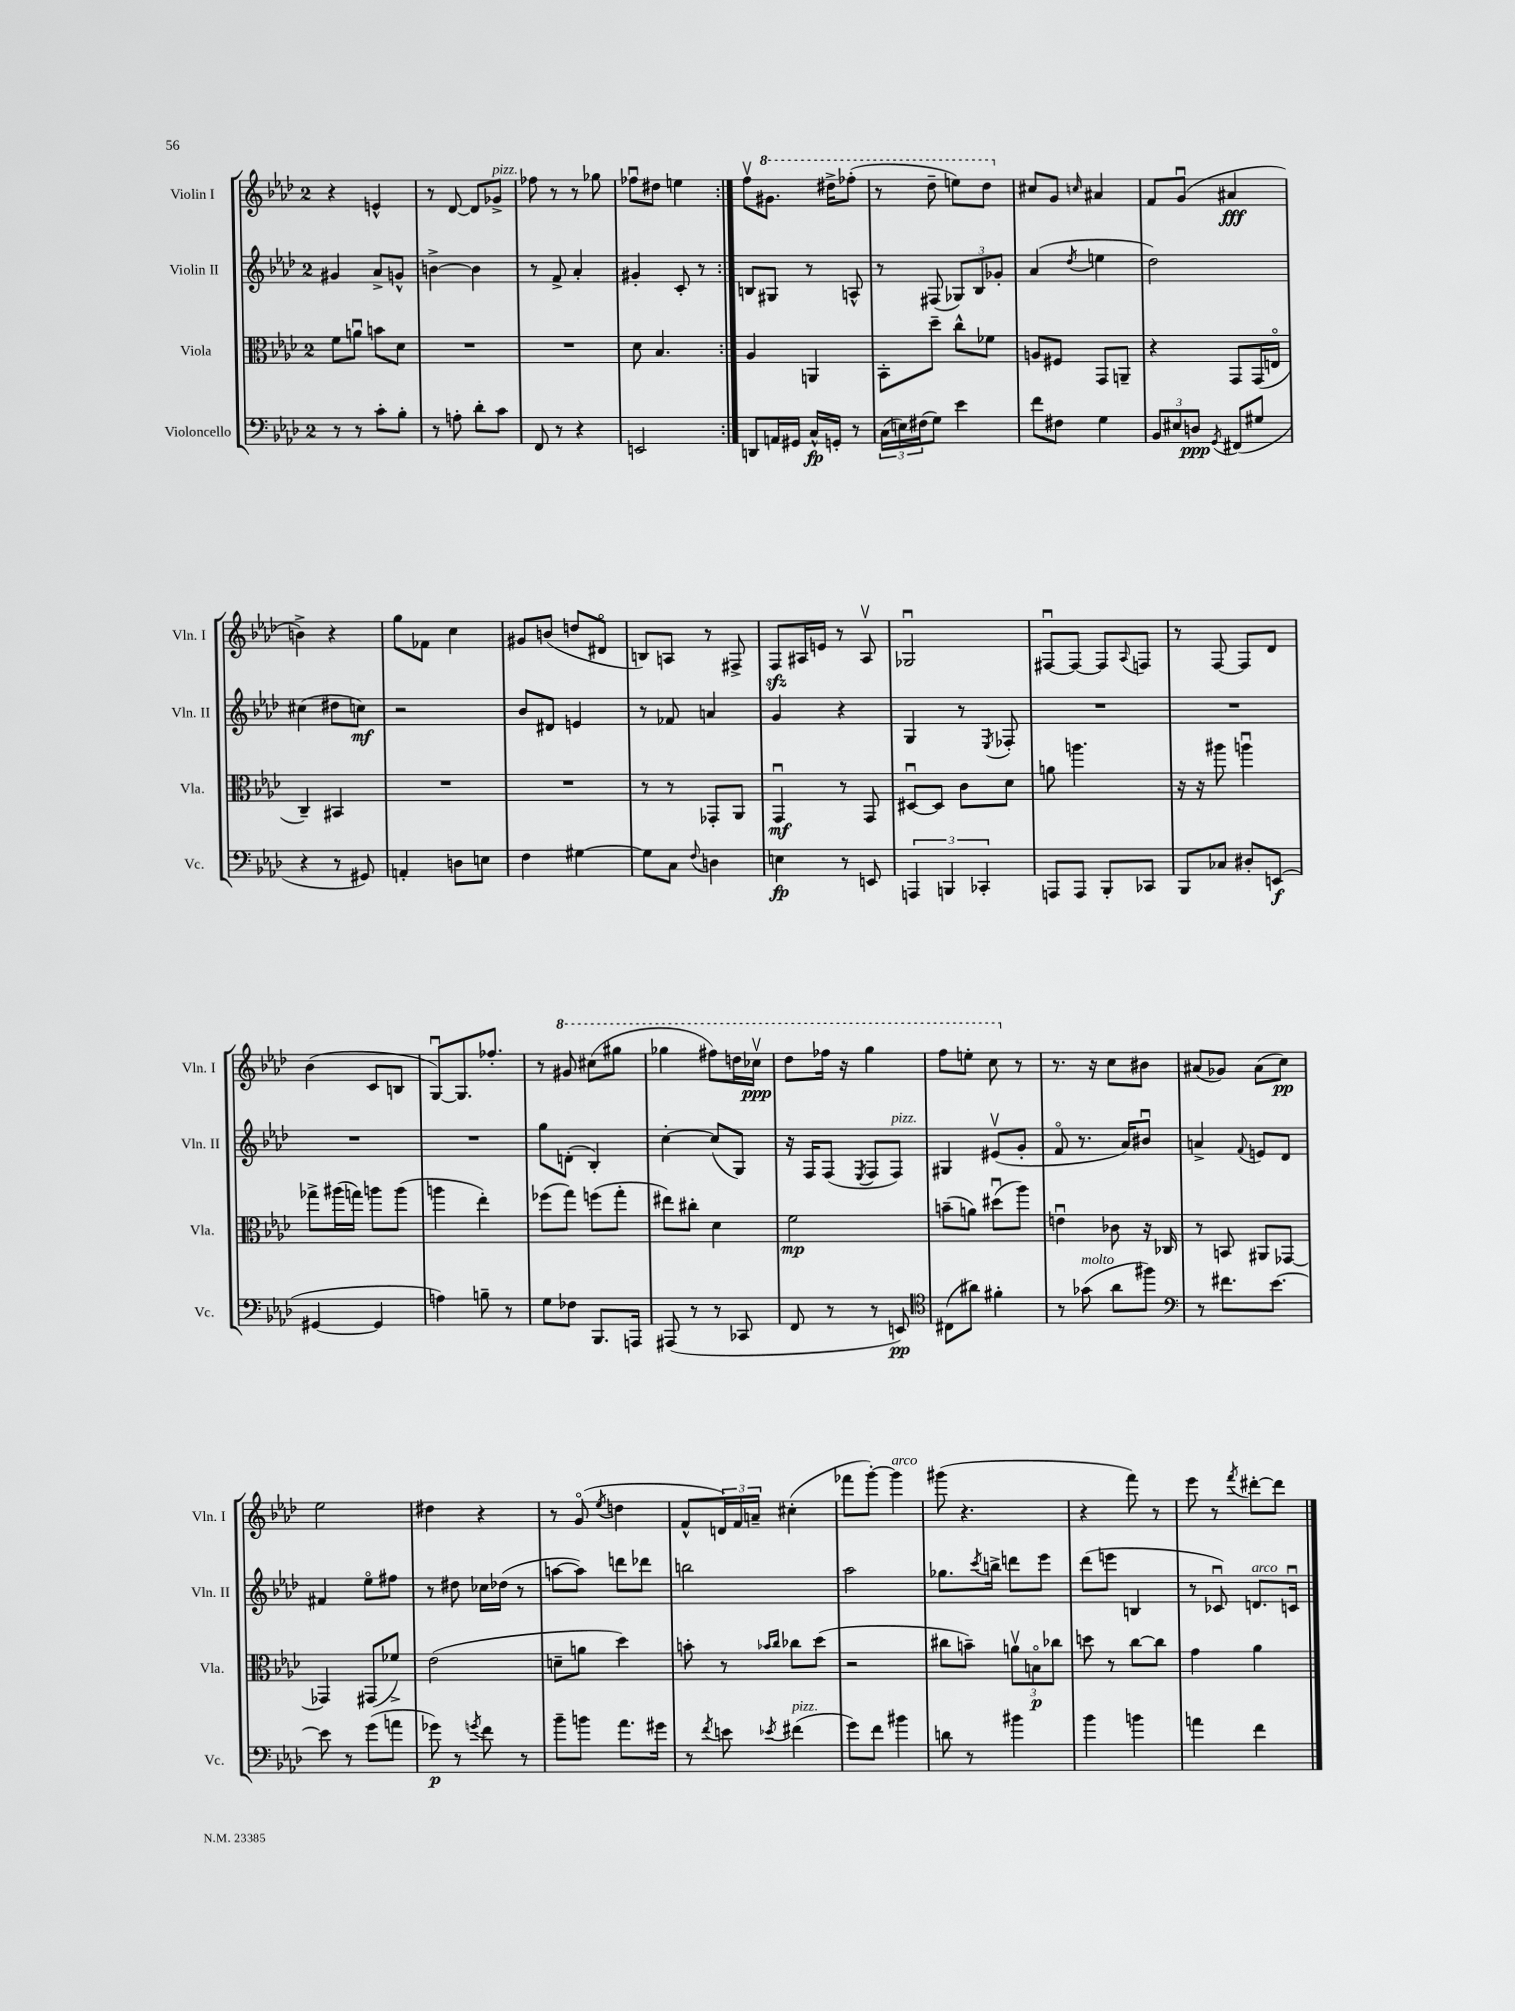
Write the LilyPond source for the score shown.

<<
\new StaffGroup <<
\new Staff = "s0" \with { instrumentName = "Violin I" shortInstrumentName = "Vln. I" } {
    \clef treble \key aes \major \once \override Staff.TimeSignature.style = #'single-digit \time 2/4
    \repeat volta 2 { r4 e'4-^ |
    r8 des'8~ des'8 ges'8->^\markup { \italic "pizz." } |
    fes''8 r8 r8 ges''8 |
    fes''8\downbow dis''8 e''4 | }
    f''8\upbow \ottava #1 gis''8. dis'''16-> fes'''8-.( |
    r8 des'''8-- e'''8) des'''8 \ottava #0 |
    cis''8 g'8 \grace { c''16 } ais'4 |
    f'8 g'8\downbow( ais'4\fff |
    b'4->) r4 |
    g''8 fes'8 c''4 |
    gis'8 b'8( d''8 dis'8\flageolet |
    b8) a8 r8 fis8-> |
    f8\sfz ais16 e'16 r8 ais8\upbow |
    ges2\downbow |
    fis8~\downbow fis8~ fis8 \appoggiatura { aes8 } f8 |
    r8 f8~ f8 des'8 |
    bes'4( c'8 b8 |
    g8~\downbow) g8. fes''8.-. |
    r8 \ottava #1 gis''8 cis'''8( gis'''8 |
    ges'''4 fis'''8) d'''16 ces'''16\upbow\ppp |
    des'''8 fes'''16 r16 g'''4 |
    f'''8 e'''8-. c'''8 \ottava #0 r8 |
    r8. r16 c''8 bis'8 |
    ais'8( ges'8) ais'8( c''8\pp) |
    ees''2 |
    dis''4 r4 |
    r8 g'8\flageolet( \acciaccatura { ees''8 } d''4 |
    f'8-^ \tuplet 3/2 { d'16) f'16 a'16-- } cis''4-.( |
    fes'''8 g'''8~-.) g'''4^\markup { \italic "arco" } |
    gis'''8( r4. |
    r4 f'''8) r8 |
    ees'''8 r8 \acciaccatura { f'''8 } dis'''8~-. dis'''8 \bar "|." |
}
\new Staff = "s1" \with { instrumentName = "Violin II" shortInstrumentName = "Vln. II" } {
    \clef treble \key aes \major \once \override Staff.TimeSignature.style = #'single-digit \time 2/4
    \repeat volta 2 { gis'4 aes'8-> g'8-^ |
    b'4~-> b'4 |
    r8 f'8-> aes'4-. |
    gis'4-. c'8-. r8 | }
    b8 gis8 r8 a8-^ |
    r8 fis8( \tuplet 3/2 { ges8) bes8 ges'8-. } |
    aes'4( \acciaccatura { des''8 } e''4 |
    des''2) |
    cis''4( dis''8 c''8\mf) |
    r2 |
    bes'8 dis'8 e'4 |
    r8 fes'8 a'4 |
    g'4 r4 |
    g4 r8 \acciaccatura { ees8 } fes8-. |
    R2 |
    R2 |
    R2 |
    R2 |
    g''8 d'8-.( bes4-.) |
    c''4~-. c''8( g8) |
    r16 f16 f8( \acciaccatura { ees8 } f8 f8^\markup { \italic "pizz." }) |
    gis4 eis'8\upbow( g'8-. |
    f'8\flageolet r8. aes'16) bis'8\downbow |
    a'4-> \appoggiatura { f'8 } e'8 des'8 |
    fis'4 ees''8\flageolet fis''8 |
    r8 dis''8 ces''16 des''16( r8 |
    a''8~ a''8) d'''8 des'''8 |
    b''2 |
    aes''2 |
    ges''8. \acciaccatura { c'''8 } b''16-> d'''8 ees'''8 |
    des'''8( e'''8 b4 |
    r8 ces'8\downbow) d'8.^\markup { \italic "arco" } c'16\downbow \bar "|." |
}
\new Staff = "s2" \with { instrumentName = "Viola" shortInstrumentName = "Vla." } {
    \clef alto \key aes \major \once \override Staff.TimeSignature.style = #'single-digit \time 2/4
    \repeat volta 2 { f'8 a'8\downbow b'8 des'8 |
    R2 |
    R2 |
    des'8 bes4. | }
    aes4 a,4 |
    bes,8-. des''8-- c''8-^ fes'8 |
    a8 fis8 g,8 a,8-- |
    r4 g,8 g,16( e16\flageolet |
    c4--) bis,4 |
    R2 |
    R2 |
    r8 r8 ges,8-. aes,8 |
    g,4\downbow\mf r8 g,8 |
    dis8~\downbow dis8 c'8 des'8 |
    a'8 a''4. |
    r16 r16 ais''8 a''4\downbow |
    ges''8-> ais''16( g''16) a''8 a''8( |
    a''4 ees''4-.) |
    fes''8( g''8) f''8( g''8-. |
    eis''8) cis''8-. des'4 |
    f'2\mp |
    b'8--( a'8) dis''8\downbow( aes''8) |
    e'4\downbow ces'8 r16 ces16 |
    r8 b,8 ais,8 ges,8~ |
    ges,4 gis,8( fes'8->) |
    ees'2( |
    d'8-- a'8 des''4) |
    b'8-. r8 \grace { bes'16 c''16 } ces''8 des''8( |
    r2 |
    cis''8 b'8--) \tuplet 3/2 { a'8\upbow b8\flageolet\p ces''8 } |
    d''8 r8 c''8~ c''8 |
    g'4 aes'4 \bar "|." |
}
\new Staff = "s3" \with { instrumentName = "Violoncello" shortInstrumentName = "Vc." } {
    \clef bass \key aes \major \once \override Staff.TimeSignature.style = #'single-digit \time 2/4
    \repeat volta 2 { r8 r8 c'8-. bes8-. |
    r8 a8-. des'8-. c'8 |
    f,8 r8 r4 |
    e,2 | }
    d,8 a,16 gis,16 c16-^\fp g,16-. r8 |
    \tuplet 3/2 { c16( e16) fis16( } g8) ees'4 |
    f'8 fis8 g4 |
    \tuplet 3/2 { bes,8 eis8 d8\ppp } \acciaccatura { g,8 } fis,8( gis8 |
    r4 r8 gis,8) |
    a,4-. d8 e8 |
    f4 gis4~ |
    gis8 c8 \appoggiatura { f8 } d4 |
    e4\fp r8 e,8 |
    \tuplet 3/2 { a,,4 b,,4 ces,4-. } |
    a,,8 a,,8 bes,,8-. ces,8 |
    bes,,8 ces8 dis8-. e,8\f( |
    gis,4~ gis,4 |
    a4) b8-- r8 |
    g8 fes8 bes,,8. a,,16 |
    ais,,8( r8 r8 ces,8 |
    f,8 r8 r8 e,8\pp) |
    \clef tenor cis8( ais'8) fis'4-. |
    r8 ges'8^\markup { \italic "molto" }( aes'8 fis''8) |
    \clef bass r8 fis'8. ees'8.~ |
    ees'8 r8 g'8( a'8 |
    ges'8\p) r8 \acciaccatura { g'8 } f'8 r8 |
    bes'8-- b'8 aes'8. gis'16 |
    r8 \acciaccatura { f'8 } e'8 \acciaccatura { ees'8 } fis'4^\markup { \italic "pizz." }( |
    g'8) f'8 bis'4 |
    d'8 r8 bis'4 |
    bes'4 b'4 |
    a'4 f'4 \bar "|." |
}
>>
>>
\layout { \context { \Score \remove "Bar_number_engraver" } }
